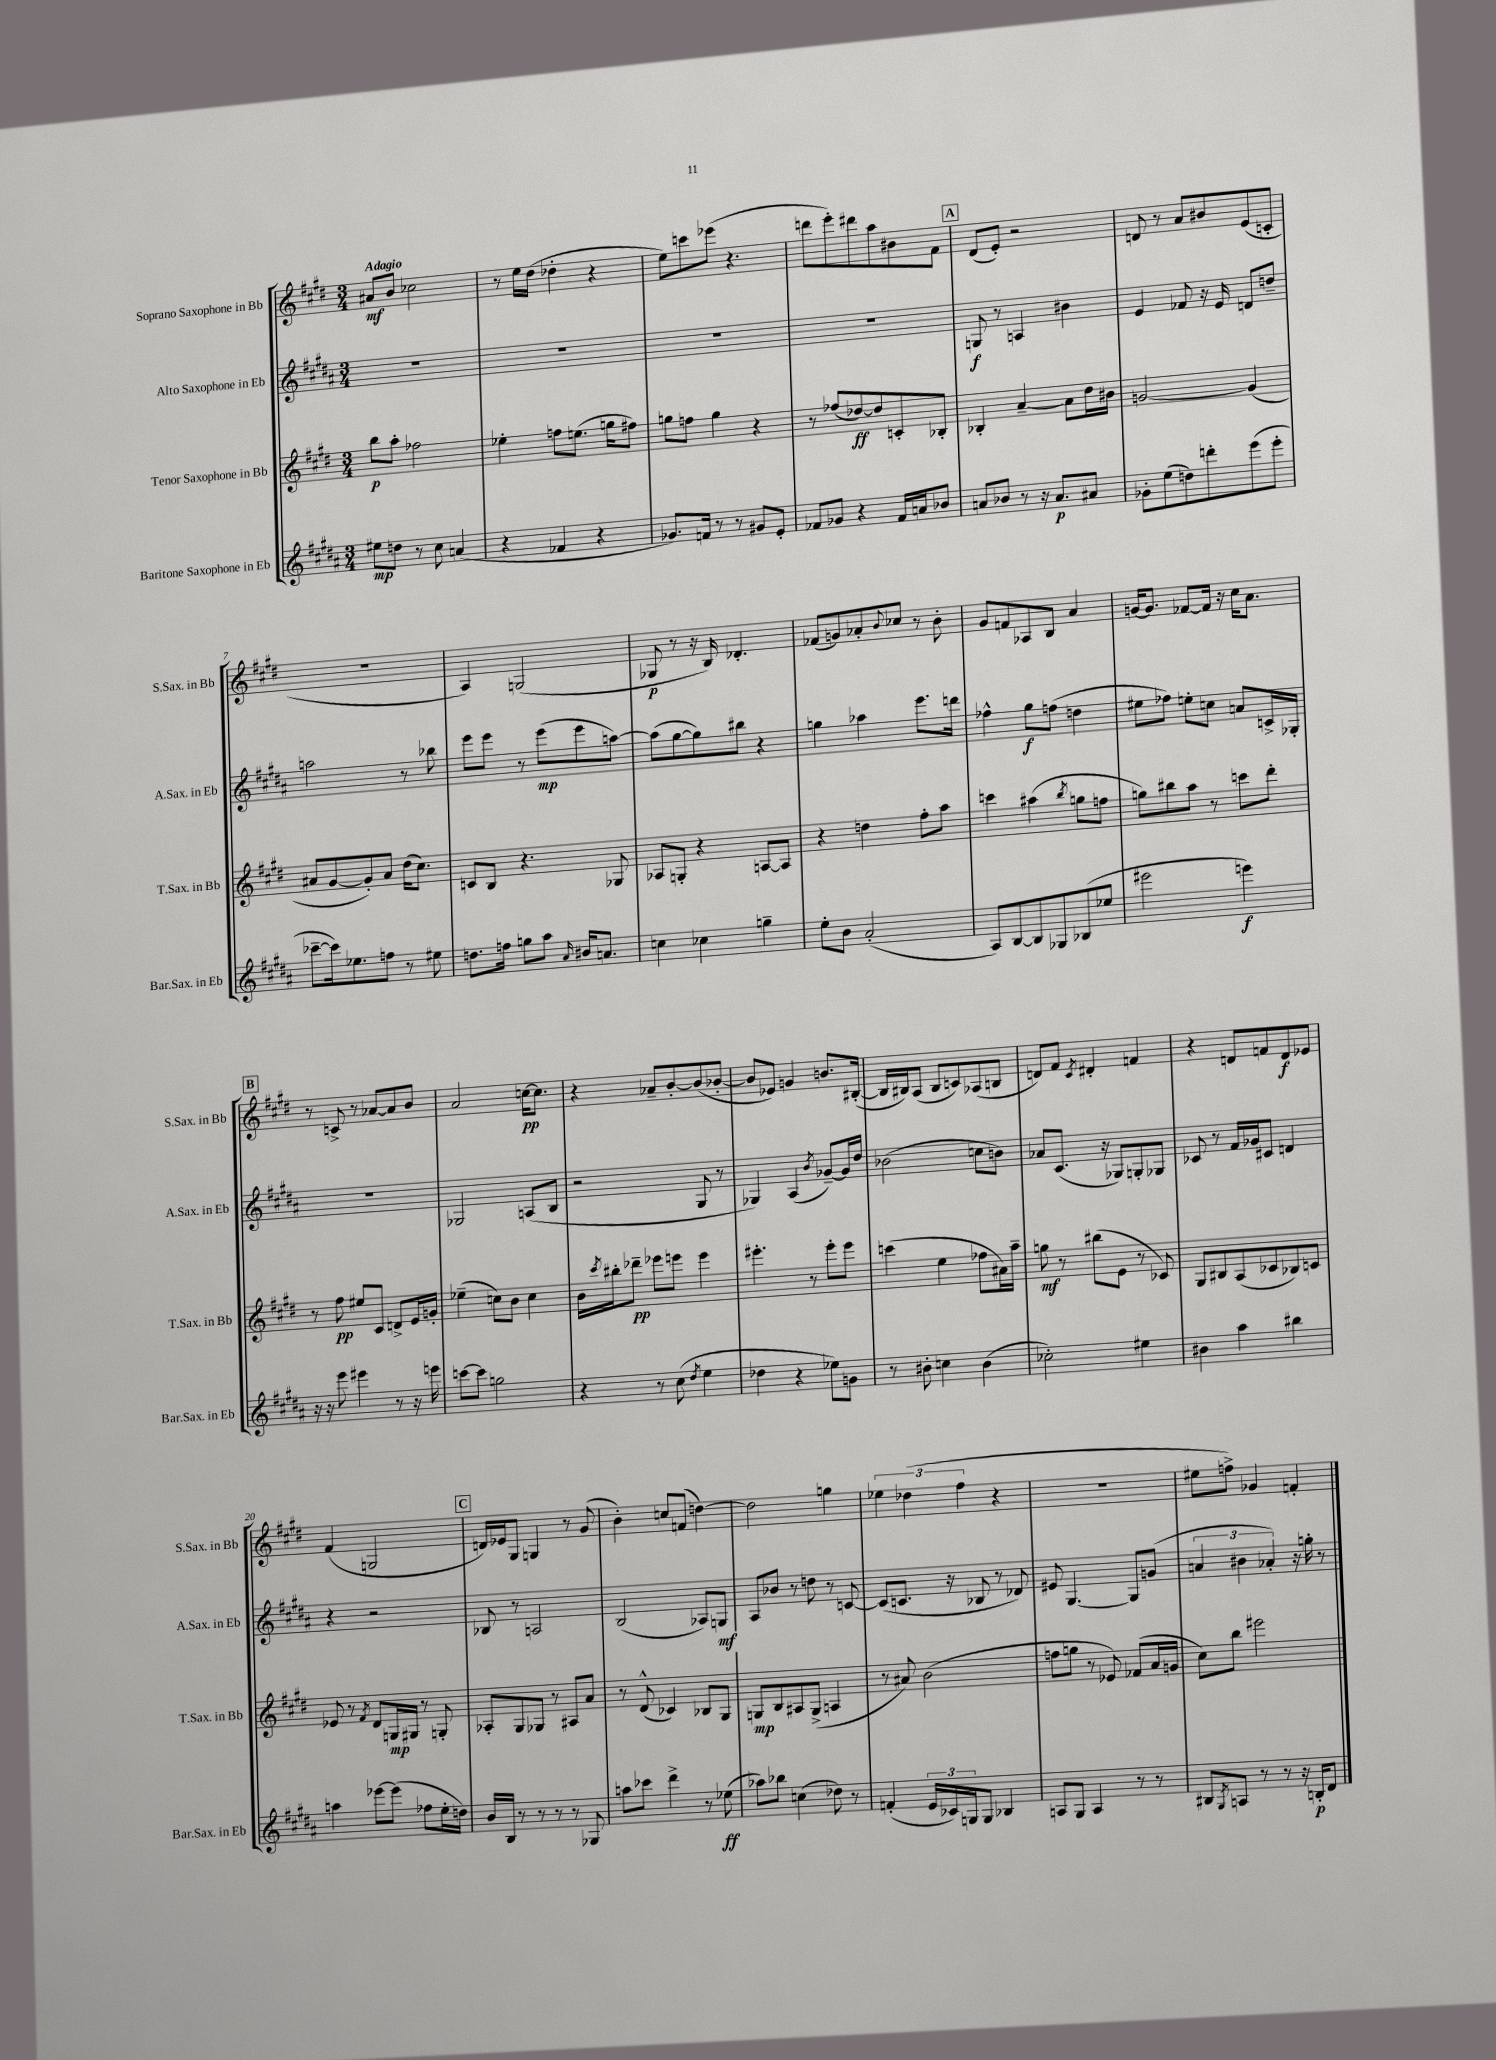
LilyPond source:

<<
\new StaffGroup <<
\new Staff = "s0" \with { instrumentName = "Soprano Saxophone in Bb" shortInstrumentName = "S.Sax. in Bb" } {
    \clef treble \key e \major \numericTimeSignature \time 3/4 \tempo "Adagio"
    ais'8\mf b'8 ces''2 |
    r8 e''16 dis''16( des''4-. r4 |
    e''8) c'''8 ees'''8( r4. |
    d'''8 e'''8-.) dis'''8 a''8 bis'8 fis'8 |
    \mark \markup { \box "A" } dis'8( e'8-.) r2 |
    d'8 r8 a'8 bis'8 e'8( c'8-. |
    R2. |
    a4) g2( |
    ges8\p r8 r16 b16) des'4.-. |
    fes'8( g'8) aes'8-. \appoggiatura { b'8 } ces''8 r8 b'8-. |
    gis'8 f'8 aes8 b8 a'4 |
    g'16~ g'8. fes'8~ fes'16 r16 cis''16 a'8. |
    \mark \markup { \box "B" } r8 c'8-> r8 aes'8~ aes'8 b'8 |
    a'2 c''16~\pp c''8. |
    r4 aes'8-- b'8~-. b'8( bes'8~-. |
    bes'8 ees'8) g'4 b'8. bis16~-.( |
    bis16 bis16) a8( bis8 c'8) aes8( b8 |
    d'8) fis'8 \acciaccatura { cis'8 } dis'4-. f'4 |
    r4 d'8 f'8 d'8\f ees'8 |
    fis'4( g2 |
    \mark \markup { \box "C" } d'16) ees'16 gis8 g4 r8 gis'8( |
    b'4-.) c''8 f'8( d''4~) |
    d''2 g''4 |
    \tuplet 3/2 { ees''4 des''4( fis''4 } r4 |
    R2. |
    eis''8 f''8->) ges'4 f'4-. \bar "|." |
}
\new Staff = "s1" \with { instrumentName = "Alto Saxophone in Eb" shortInstrumentName = "A.Sax. in Eb" } {
    \clef treble \key b \major \numericTimeSignature \time 3/4
    R2. |
    R2. |
    R2. |
    R2. |
    \mark \markup { \box "A" } g8\f r8 a4 bis'4 |
    e'4 fes'8 r16 e'16 d'8 d''8-- |
    a''2 r8 bes''8 |
    e'''8 e'''8 r8 e'''8\mp( e'''8 a''8~) |
    a''8( gis''8~ gis''8) bis''8 r4 |
    g''4 aes''4 e'''8. d'''16 |
    fes''4-^ gis''8\f f''8( d''4 |
    eis''8 fes''8) e''8-. c''8 a'8 c'16-> ges16-. |
    \mark \markup { \box "B" } R2. |
    ges2 a8( b8 |
    r2 gis8 r8 |
    ges4) ais4( \acciaccatura { b'8 } ges'8~--) ges'16 dis''16 |
    bes'2( c''8 b'8) |
    aes'8 cis'8.( r16 ges8) g8-. ges8 |
    ces'8 r8 fis'16 ges'16 cis'8 d'4 |
    r4 r2 |
    \mark \markup { \box "C" } bes8 r8 a2 |
    b2( aes8) g8\mf |
    ais8 bes'8 r8 d''8 r8 c'8~ |
    c'8( c'8. r16 bes8 r8 des'8) |
    eis'8 gis4.~ gis8 g'8( |
    \tuplet 3/2 { a'4 bis'4 aes'4-.) } r16 g''16-. r8 \bar "|." |
}
\new Staff = "s2" \with { instrumentName = "Tenor Saxophone in Bb" shortInstrumentName = "T.Sax. in Bb" } {
    \clef treble \key e \major \numericTimeSignature \time 3/4
    b''8\p a''8-. fes''2 |
    ees''4-. f''8 e''8.( g''16 fis''8) |
    g''8 f''8 g''4 r4 |
    r8 fes''8( des''8~\ff) des''8 c'8-. bes8-. |
    \mark \markup { \box "A" } bes4-. a'4~-- a'8 dis''16 bis'16 |
    g'2~ g'4( |
    ais'8 gis'8~ gis'8-.) ais'8 dis''16( cis''8.) |
    c'8 b8 r4. ges8 |
    aes8 g8-. r4 a8~ a8 |
    r4 d''4 fis''8-. a''8 |
    c'''4 ais''4( \acciaccatura { b''8 } g''8 f''8 |
    g''8) bis''8 a''8 r8 c'''8 dis'''8-. |
    \mark \markup { \box "B" } r8 fis''8\pp eis''8 cis'8 d'8-> e'16 g'16-. |
    ees''4--( c''8) b'8 c''4 |
    b'16 \acciaccatura { cis'''8 } bis''16-. des'''8--\pp ees'''8 e'''8 e'''4 |
    eis'''4.-. r8 eis'''8-. eis'''8 |
    c'''4( e''4 fes''8 ais'16) a''16-- |
    g''8\mf r8 bis''8( e'8 r8 ces'8) |
    gis8 bis8 a8( ces'8 bes8) c'8 |
    ees'8 r8 \acciaccatura { fis'8 } dis'8 g16\mp gis16 r8 g8-. |
    \mark \markup { \box "C" } aes8-. gis8 ges8 r8 ais8 a'8 |
    r8 dis'8-^( ces'4) bes8 gis8 |
    g8\mp b8 ais8 g8->( a4 |
    r8 ais'8) b'2( |
    f''8 g''8 r8 ees'8) fes'8( a'16 g'16 |
    cis''8) b''8 eis'''2 \bar "|." |
}
\new Staff = "s3" \with { instrumentName = "Baritone Saxophone in Eb" shortInstrumentName = "Bar.Sax. in Eb" } {
    \clef treble \key b \major \numericTimeSignature \time 3/4
    eis''8\mp d''8 r8 cis''8 a'4( |
    r4 fes'4 r4 |
    ges'8.) f'16 r8 r8 gis'8 e'8-. |
    fes'8 ges'8 r4 fes'16 a'16 bes'8 |
    \mark \markup { \box "A" } a'8 bes'8 r8 r16 a'8.\p ais'8 |
    ges'8-. e''8( d''8) d'''8-. e'''8( e'''8-. |
    ces'''8~-- ces'''16) ees''8. f''8 r8 eis''8 |
    d''8. f''16 g''8 ais''8 \grace { ais'16 } bis'16 a'8. |
    c''4 ces''4 g''4-- |
    e''8-. b'8 ais'2-.( |
    ais8) b8~ b8 ges8 bes8( ees''8 |
    eis'''2 e'''4\f) |
    \mark \markup { \box "B" } r16 r16 e'''8 eis'''4 r8 r16 e'''16 |
    c'''8~ c'''8 g''2 |
    r4 r8 cis''8( \acciaccatura { dis''8 } e''4 |
    des''4 r4 ees''8) g'8 |
    r8 bis'8-. c''4 bis'4( |
    ces''2-.) eis''4 |
    bis'4 ais''4 bis''4 |
    a''4 ees'''8~ ees'''8( fes''8 e''16-. d''16) |
    \mark \markup { \box "C" } b'16 b16 r8 r8 r8 r8 ges8 |
    a''8 ces'''8 dis'''4-> r8 ees''8\ff( |
    aes''8) bes''8 c''4( des''8) r8 |
    f'4-.( \tuplet 3/2 { e'16 ces'16) g16 } g8 bes4 |
    a8 gis8 a4 r8 r8 |
    bis8 \acciaccatura { gis8 } a8 r8 r8 r16 b16-.\p dis'8 \bar "|." |
}
>>
>>
